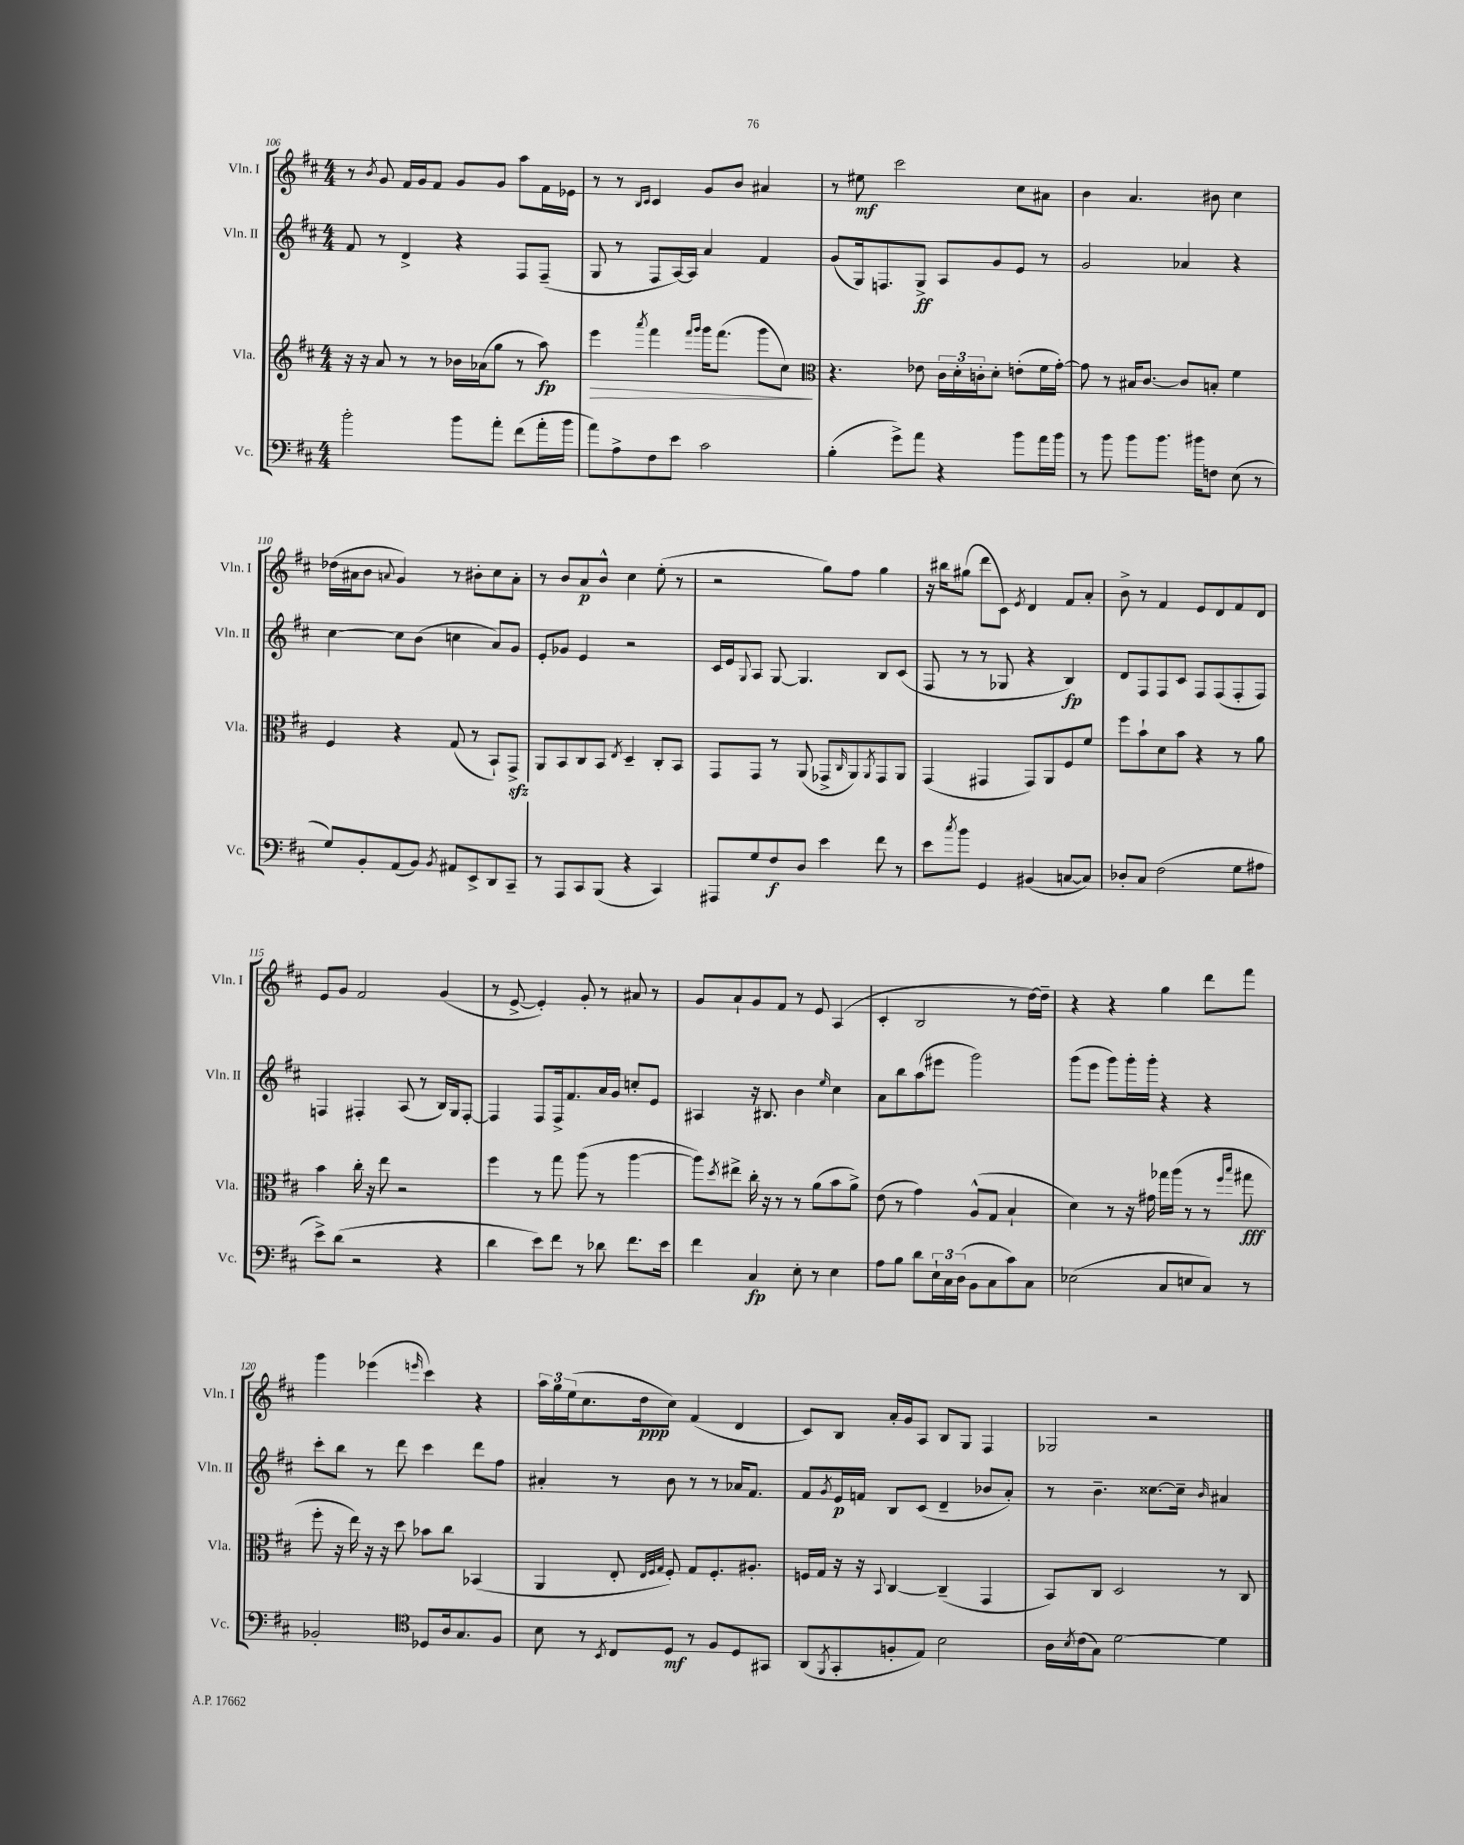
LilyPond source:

<<
\new StaffGroup <<
\new Staff = "s0" \with { instrumentName = "Vln. I" shortInstrumentName = "Vln. I" } {
    \clef treble \key d \major \numericTimeSignature \time 4/4
    r8 \acciaccatura { b'8 } g'8 fis'16 g'16 fis'8 g'8 g'8 a''8 fis'16 ees'16 |
    r8 r8 \grace { b16 cis'16 } cis'4 g'8 b'8 ais'4 |
    r8 eis''8\mf cis'''2 cis''8 ais'8 |
    b'4 a'4. bis'8 cis''4 |
    des''16( ais'16 b'8 \appoggiatura { a'8 } g'4) r8 bis'8-. cis''8 a'8-. |
    r8 b'8 a'8\p b'8-^ cis''4 e''8-.( r8 |
    r2 g''8) fis''8 g''4 |
    r16 bis''16 gis''8( d'''8 cis'8) \acciaccatura { e'8 } d'4 fis'8 a'8-. |
    b'8-> r8 fis'4 e'8 d'8 fis'8 d'8 |
    e'8 g'8 fis'2 g'4( |
    r8 e'8~-> e'4-.) g'8-. r8 ais'8 r8 |
    g'8 a'8-! g'8 fis'8 r8 e'8 a4( |
    cis'4-. b2 r8 d''16~) d''16-- |
    r4 r4 g''4 d'''8 fis'''8 |
    g'''4 ees'''4( \grace { e'''16 } cis'''4) r4 |
    \tuplet 3/2 { a''16 g''16 e''16( } cis''8. d''16\ppp cis''8) fis'4( d'4 |
    cis'8) b8 a'16-. g'16 a8 b8 g8 fis4 |
    ges2 r2 \bar "|." |
}
\new Staff = "s1" \with { instrumentName = "Vln. II" shortInstrumentName = "Vln. II" } {
    \clef treble \key d \major \numericTimeSignature \time 4/4
    fis'8 r8 d'4-> r4 fis8 fis8--( |
    g8 r8 fis8 a16~) a16 a'4 fis'4 |
    g'8( g16) f8. g8->\ff a8 g'8 e'8 r8 |
    g'2 aes'4 r4 |
    cis''4~ cis''8 b'8( c''4 a'8) g'8 |
    e'8-. ges'8 e'4 r2 |
    cis'16 e'16 \appoggiatura { g8 } a8 g8~ g4. b8 cis'8( |
    fis8 r8 r8 ges8 r4 b4\fp) |
    d'8 fis8 fis8 cis'8 fis8 fis8( fis8-. fis8) |
    f4 fis4-. a8( r8 b16) g16 fis8~-. |
    fis4 fis8 fis16-> fis'8. a'16 g'16 c''8-. e'8 |
    ais4 r16 bis8. b'4 \grace { e''16 } cis''4 |
    a'8 b''8 a''8( eis'''8 g'''2) |
    g'''8( e'''8 g'''8) g'''16-. g'''16-. r4 r4 |
    cis'''8-. b''8 r8 d'''8 cis'''4 d'''8 fis''8 |
    ais'4-. r8 b'8 r8 r8 aes'16 fis'8. |
    fis'8 \acciaccatura { g'8 } e'16\p f'16 b8 cis'8( d'4-- bes'8 a'8-.) |
    r8 b'4.-- cisis''8.~ cisis''16-- \grace { b'16 } ais'4 \bar "|." |
}
\new Staff = "s2" \with { instrumentName = "Vla." shortInstrumentName = "Vla." } {
    \clef treble \key d \major \numericTimeSignature \time 4/4
    r16 r16 a'8 r8 r8 bes'16 aes'16( g''8 r8 a''8\fp) |
    e'''4\> \acciaccatura { a'''8 } fis'''4 \grace { fis'''16 g'''16 } g'''16 fis'''8.( g'''8 cis''8\!) |
    \clef alto r4. ees'8 \tuplet 3/2 { cis'16 d'16-. c'16-. } d'8-. e'8-.( fis'16 g'16~-.) |
    g'8 r8 bis16 cis'8.~ cis'8 b8-. fis'4 |
    fis4 r4 g8( r8 b,8-!) g,8->\sfz |
    a,8 b,8 cis8 b,8 \acciaccatura { e8 } d4-- cis8-. b,8 |
    g,8 g,8 r8 a,8( ges,8-> \grace { cis16 } a,8) \acciaccatura { a,8 } ges,8 a,8 |
    g,4( gis,4 gis,8) a,8 fis8 fis'8 |
    fis''8 b'8-! d'8 b'8 r4 r8 a'8 |
    b'4 cis''16-. r16 e''8 r2 |
    fis''4 r8 g''8 a''8( r8 a''4~ |
    a''8) \acciaccatura { d''8 } eis''8-> cis''16-. r16 r8 r8 a'8( b'8 a'8->) |
    e'8( r8 g'4) a8-^( g8 b4-! |
    d'4) r8 r16 gis'16 ges''16 a''16( r8 r8 \grace { fis''16 b''16 } gis''8\fff |
    fis''8-. r16 e''16) r16 r16 d''8 bes'8 cis''8 bes,4( |
    a,4 e8-. \grace { e32 fis32 g32 } fis8-.) g8 fis8.-. ais8.-. |
    f16 g16 r16 r16 \appoggiatura { b,8 } cis4~ cis4--( g,4 |
    b,8) cis8 d2 r8 cis8 \bar "|." |
}
\new Staff = "s3" \with { instrumentName = "Vc." shortInstrumentName = "Vc." } {
    \clef bass \key d \major \numericTimeSignature \time 4/4
    b'2-. b'8 a'8-. fis'8( a'16-. b'16 |
    a'8) a8-> fis8 e'8 cis'2 |
    b4-.( g'8->) a'8 r4 b'8 a'16 b'16 |
    r8 b'8 b'8 b'8. bis'16 f8 e8( r8 |
    g8) b,8-. a,8( b,8) \acciaccatura { b,8 } ais,8 e,8-> d,8 cis,8-- |
    r8 a,,8 cis,8 b,,8( r4 cis,4) |
    ais,,8 g8 fis8\f d8 e'4 fis'8 r8 |
    e'8 \acciaccatura { cis''8 } b'8 g,4 bis,4( c8~ c8) |
    des8-. cis8 fis2( g8 ais8 |
    e'8->) d'8( r2 r4 |
    d'4 e'8) fis'8 r8 des'8 fis'8. e'16 |
    fis'4 cis4\fp e8-. r8 e4 |
    a8 b8 d'8 \tuplet 3/2 { e16-! cis16 d16( } b,8 cis8 cis'8) cis8 |
    ees2( cis8 e8 cis8) r8 |
    bes,2-. \clef tenor des8 a16 g8. fis8 |
    b8 r8 \acciaccatura { b,8 } cis8 d8\mf r8 fis8 d8 gis,8 |
    a,8( \acciaccatura { fis,8 } g,8-. f8-. e8) b2 |
    a16 \acciaccatura { b8 } cis'16( g8) d'2~ d'4 \bar "|." |
}
>>
>>
\layout { \context { \Score currentBarNumber = #106 } }
